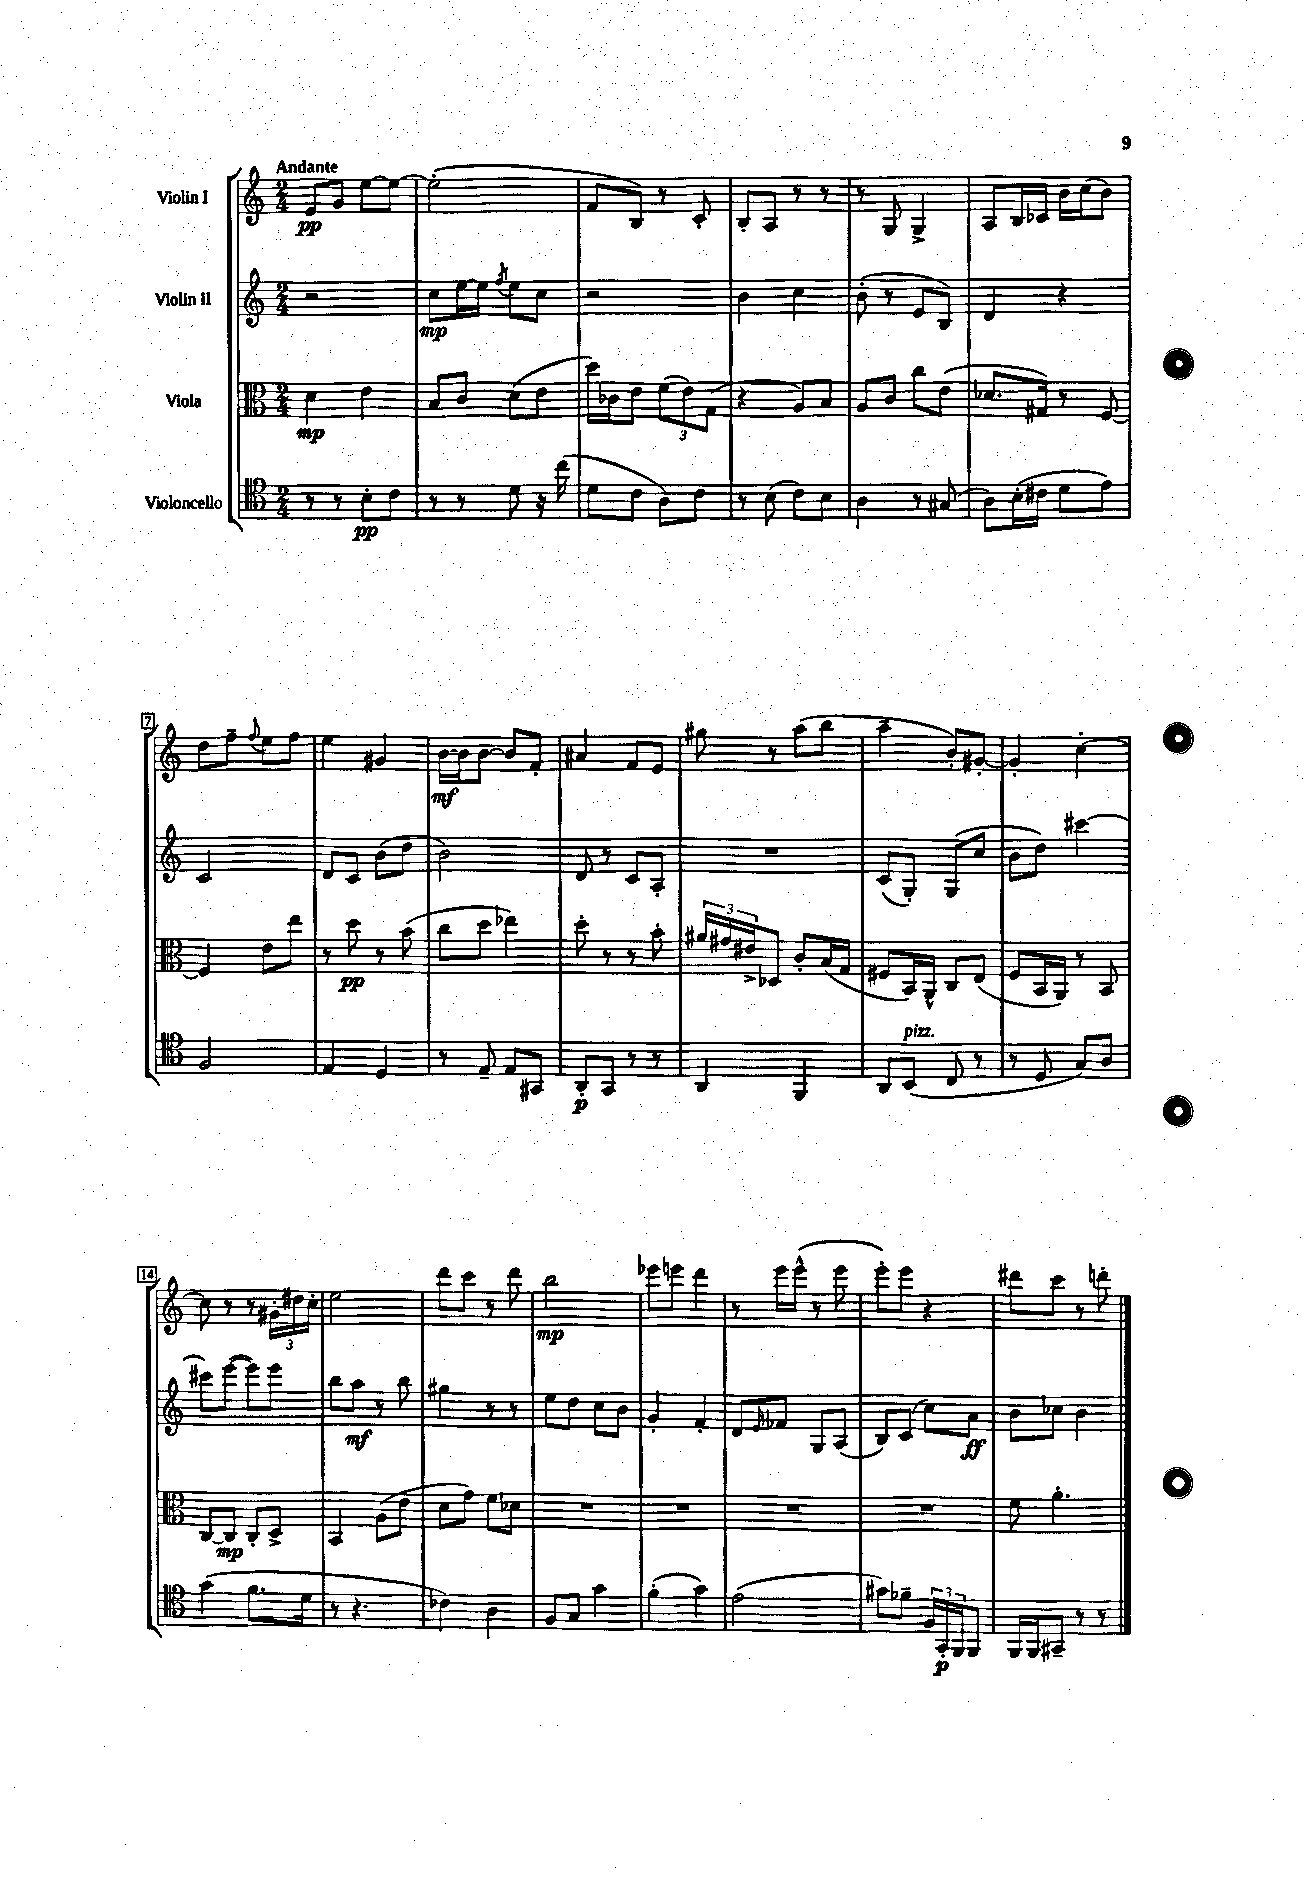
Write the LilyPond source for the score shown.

<<
\new StaffGroup <<
\new Staff = "s0" \with { instrumentName = "Violin I" } {
    \clef treble \key c \major \numericTimeSignature \time 2/4 \tempo "Andante"
    e'8\pp g'8 e''8~ e''8~ |
    e''2-.( |
    f'8 b8) r8 c'8-. |
    b8-. a8 r8 r8 |
    r8 g8 g4-> |
    a8 b16 ces'16 b'16 c''16( b'8) |
    d''8 f''8-- \appoggiatura { f''8 } e''8 f''8 |
    e''4 gis'4 |
    b'16~\mf b'16 b'8~ b'8 f'8-. |
    ais'4 f'8 e'8 |
    gis''8 r8 a''8( b''8 |
    a''4-- b'8-.) gis'8~-. |
    gis'4-. c''4~-. |
    c''8 r8 r8 \tuplet 3/2 { gis'16-. dis''16 c''16-. } |
    e''2 |
    d'''8 c'''8 r8 d'''8 |
    b''2\mp |
    ees'''8 e'''8 d'''4 |
    r8 e'''16 e'''16-^( r8 e'''8 |
    e'''8-.) e'''8 r4 |
    dis'''8 c'''8 r8 d'''8-. \bar "|." |
}
\new Staff = "s1" \with { instrumentName = "Violin II" } {
    \clef treble \key c \major \numericTimeSignature \time 2/4
    r2 |
    c''8\mp e''16~ e''16 \acciaccatura { f''8 } e''8 c''8 |
    r2 |
    b'4 c''4 |
    b'8-.( r8 e'8 b8) |
    d'4 r4 |
    c'2 |
    d'8 c'8 b'8( d''8 |
    b'2) |
    d'8 r8 c'8 a8-. |
    R2 |
    c'8( g8-.) g8( c''8 |
    b'8 d''8) cis'''4~ |
    cis'''8 e'''8~( e'''8) e'''8 |
    b''8 a''8\mf r8 b''8 |
    gis''4 r8 r8 |
    e''8 d''8 c''8 b'8 |
    g'4-. f'4-. |
    d'8 \grace { e'16 } fes'8 g8 a8( |
    b8) c'8( c''8) a'8\ff |
    b'8 ces''8 b'4 \bar "|." |
}
\new Staff = "s2" \with { instrumentName = "Viola" } {
    \clef alto \key c \major \numericTimeSignature \time 2/4
    d'4\mp e'4 |
    b8 c'8 d'8( e'8 |
    d''16) ces'16 e'8 \tuplet 3/2 { f'8( e'8) g8( } |
    r4 a8) b8 |
    a8 c'8 c''8 e'8( |
    des'8. gis16) r8 f8~ |
    f4 e'8 e''8 |
    r8 d''8\pp r8 b'8( |
    c''8 d''8 ees''4) |
    d''8-. r8 r8 b'8-. |
    \tuplet 3/2 { ais'16 gis'16 eis'16-> } des8 c'8-. b16( g16 |
    fis8 b,16) a,16-^ c8 e8( |
    f8 b,16 a,16) r8 b,8 |
    c8~ c8\mp c8-. d8-> |
    b,4 a8( e'8 |
    d'8 g'8) f'8 des'8 |
    R2 |
    R2 |
    R2 |
    R2 |
    f'8 a'4.-. \bar "|." |
}
\new Staff = "s3" \with { instrumentName = "Violoncello" } {
    \clef tenor \key c \major \numericTimeSignature \time 2/4
    r8 r8 b8-.\pp c'8 |
    r8 r8 d'8 r16 c''16( |
    d'8 c'8 a8) c'8 |
    r8 b8( c'8) b8 |
    a4 r8 gis8( |
    a8) b16-.( cis'16 d'8 e'8) |
    f2 |
    e4 d4 |
    r8 e8-- e8 gis,8 |
    a,8-.\p g,8 r8 r8 |
    a,4 f,4 |
    a,8 b,8^\markup { \italic "pizz." }( c8 r8 |
    r8 d8 g8) a8 |
    g'4( f'8. d'16 |
    r8 r4. |
    ces'4) a4 |
    f8 g8 g'4 |
    f'4-.( g'4) |
    e'2( |
    gis'8) fes'8-- \tuplet 3/2 { f16 g,16-.\p f,16 } f,8 |
    f,16 f,16 gis,8-- r8 r8 \bar "|." |
}
>>
>>
\layout { \context { \Score \override BarNumber.stencil = #(make-stencil-boxer 0.1 0.3 ly:text-interface::print) } }
